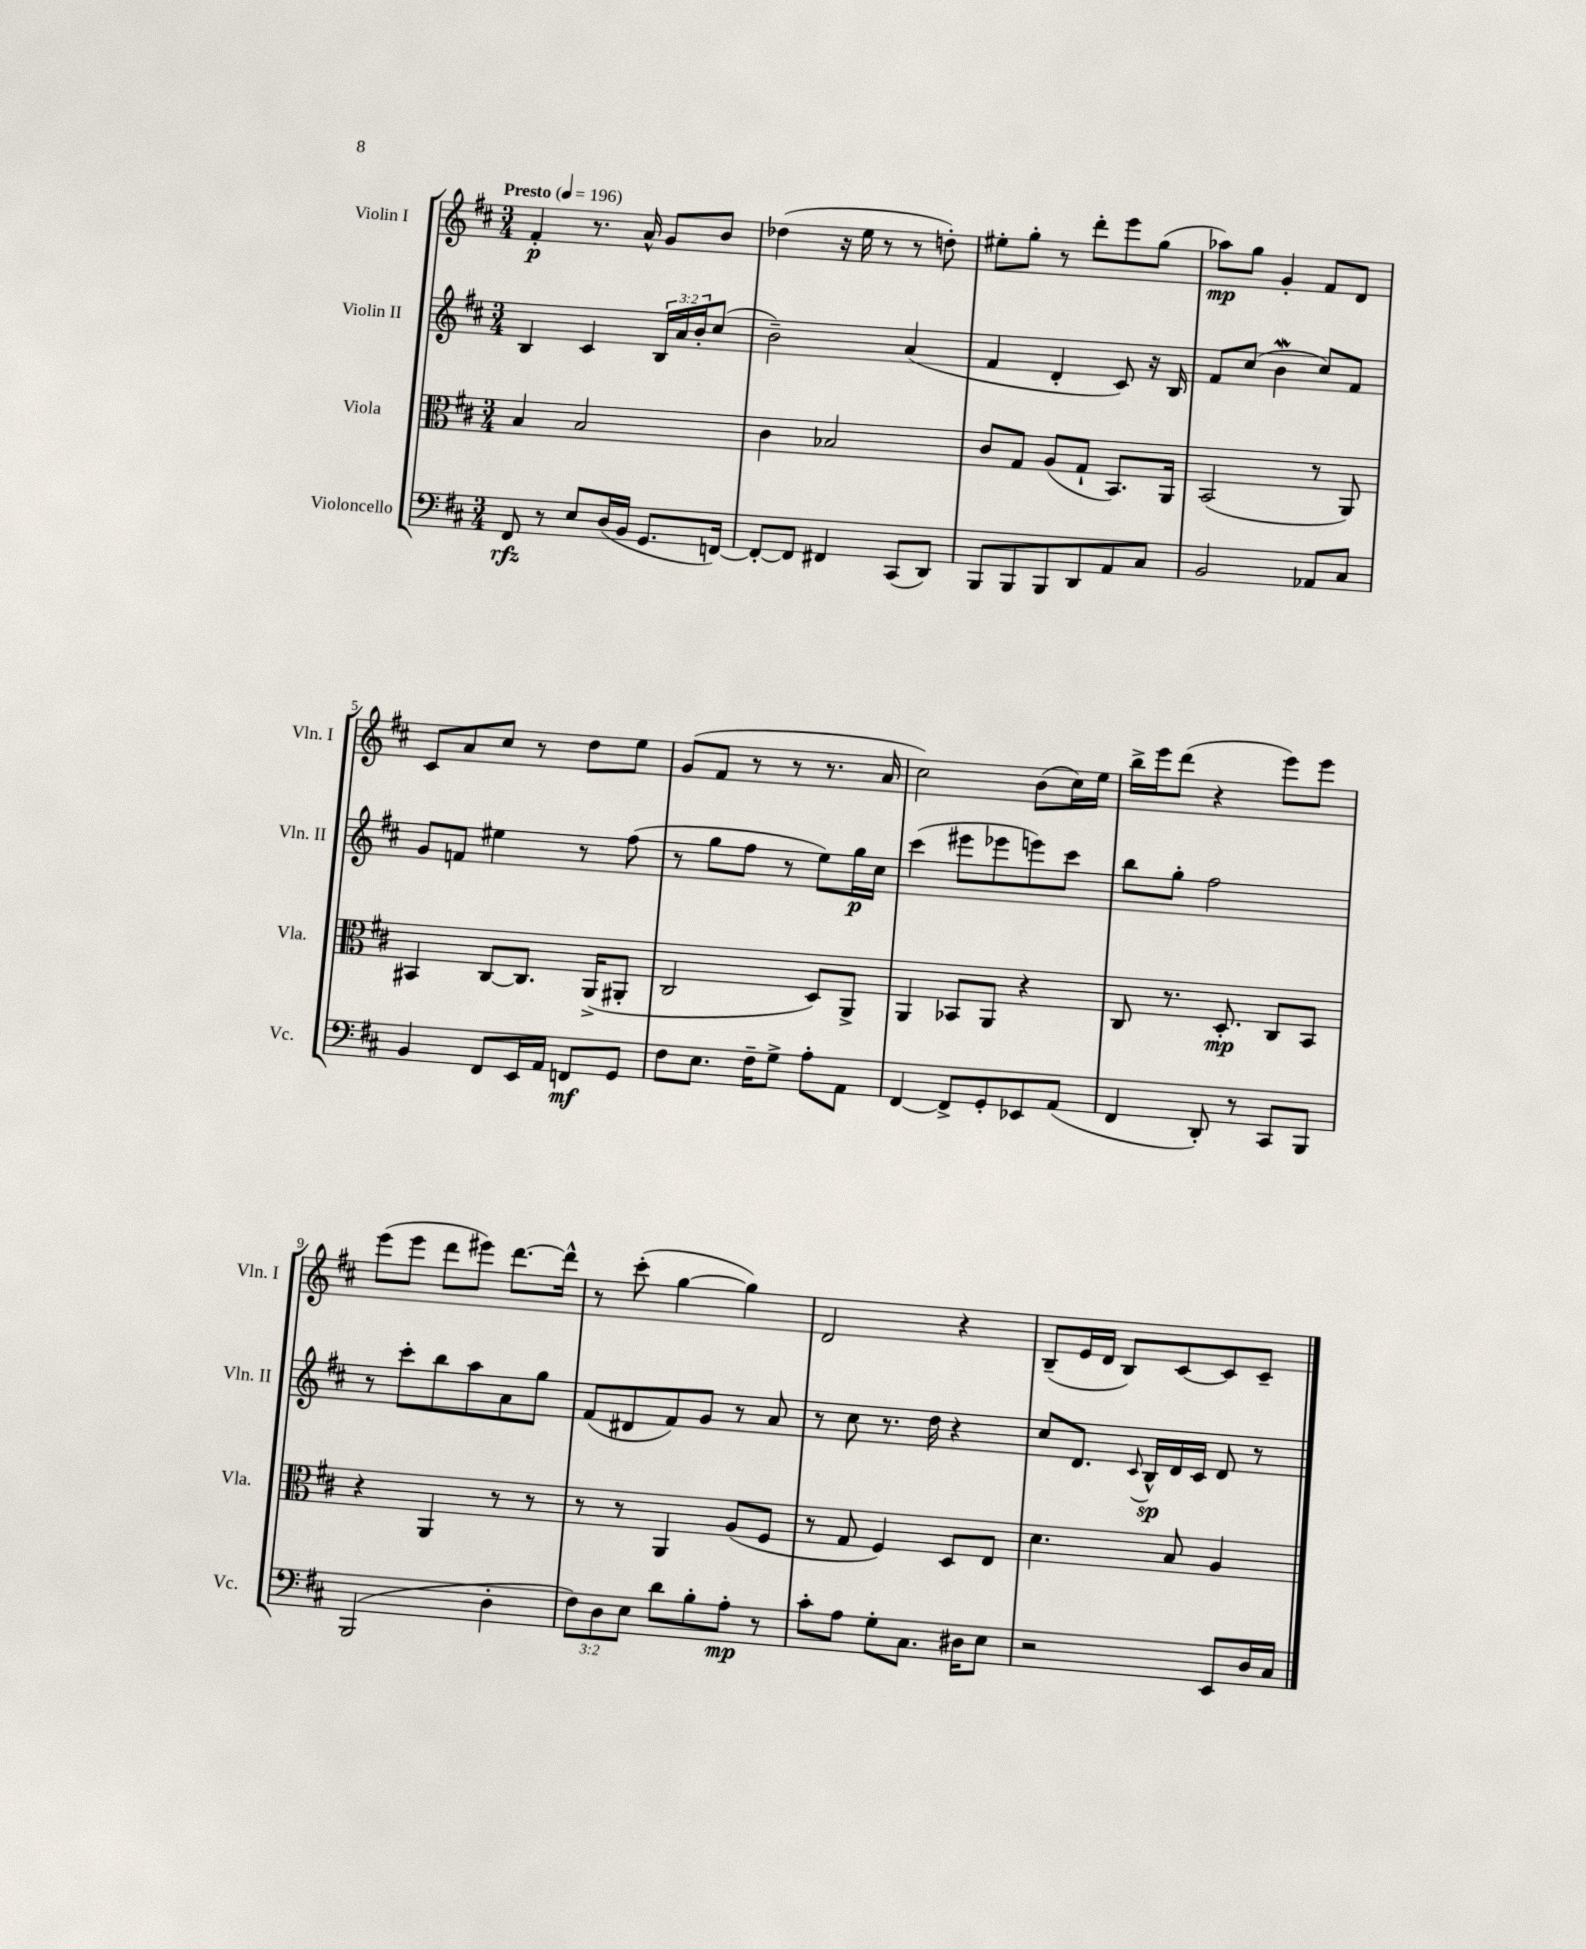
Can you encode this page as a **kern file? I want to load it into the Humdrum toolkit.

**kern	**kern	**kern	**kern
*staff4	*staff3	*staff2	*staff1
*clefF4	*clefC3	*clefG2	*clefG2
*k[f#c#]	*k[f#c#]	*k[f#c#]	*k[f#c#]
*M3/4	*M3/4	*M3/4	*M3/4
*MM196	*MM196	*MM196	*MM196
8FF#	4B	4B	4f#'
8r	.	.	.
8E	2B	4c#	8.r
(16D	.	.	.
16BB	.	.	16a^^
8.GG	.	24B	8g
.	.	24a	.
.	.	24b'	.
.	.	(8cc#	8b
[16FF)	.	.	.
=	=	=	=
8FF'_	4c#	2b~)	(4dd-
8FF]	.	.	.
4FF#	2B-	.	16r
.	.	.	16ee
.	.	.	8r
(8CC#	.	(4a	8r
8DD)	.	.	8dd')
=	=	=	=
8BBB	8c#	4f#	8ee#'
8BBB	8G	.	8gg'
8BBB	(8A	4d'	8r
8DD	8G`	.	8ddd'
8AA	8.BB)	8c#)	8eee
8C#	.	16r	(8gg
.	16AA	16B	.
=	=	=	=
2BB	(2BB	8f#	8aa-)
.	.	(8cc#	8gg
.	.	4b	4g'
8AA-	8r	8cc#)	8f#
8C#	8AA)	8f#	8d
=	=	=	=
4BB	4BB#	8g	8c#
.	.	8f	8a
8FF#	[8C#	4ee#	8cc#
16EE	8.C#]	.	8r
16AA	.	.	.
8FF	.	8r	8dd
.	(16AA^	.	.
8GG	8AA#'	(8ff#	8ee
=	=	=	=
8F#	2C#	8r	(8g
8.E	.	8gg	8f#
.	.	8ff#	8r
16F#~	.	.	.
8G^	.	8r	8r
8A'	8D)	8ee)	8.r
8AA	8AA^	16gg	.
.	.	16cc#	16a
=	=	=	=
[4FF#	4AA	(4ccc#	2cc#)
8FF#^]	8BB-	8eee#	.
8GG'	8AA	8eee-	.
8EE-	4r	8eee)	(8b
(8AA	.	8ccc#	16cc#)
.	.	.	16ee
=	=	=	=
4FF#	8C#	8bb	16bb^
.	.	.	16eee
.	8.r	8gg'	(8ddd
8DD')	.	2ff#	4r
.	8.D'	.	.
8r	.	.	.
8CC#	8C#	.	8eee)
8BBB	8BB	.	8eee
=	=	=	=
(2BBB	4r	8r	(8eee
.	.	8ccc#'	8eee
.	4AA	8bb	8ddd
.	.	8aa	8eee#)
4D'	8r	8a	[8.ddd
.	8r	8gg	.
.	.	.	16ddd^^]
=	=	=	=
12F#)	8r	(8f#	8r
12D	.	.	.
.	8r	8d#	(8ccc#'
12E	.	.	.
8d	4AA	8f#)	[4gg
8B'	.	8g	.
8A'	(8A	8r	4gg])
8r	8F#	8a	.
=	=	=	=
8c#'	8r	8r	2d
8A	8G	8cc#	.
8G'	4F#)	8.r	.
8.C#	.	.	.
.	.	16dd	.
.	8D	4r	4r
16D#	.	.	.
8E	8E	.	.
=	=	=	=
2r	4.d	8cc#	(8B~
.	.	8.d	16e
.	.	.	16d
.	.	.	8B)
.	.	8qqc#	.
.	.	16B^^	.
.	8B	16d	[8c#
.	.	16c#	.
8EE	4A	8d	8c#]
16D	.	8r	8c#~
16C#	.	.	.
==	==	==	==
*-	*-	*-	*-
